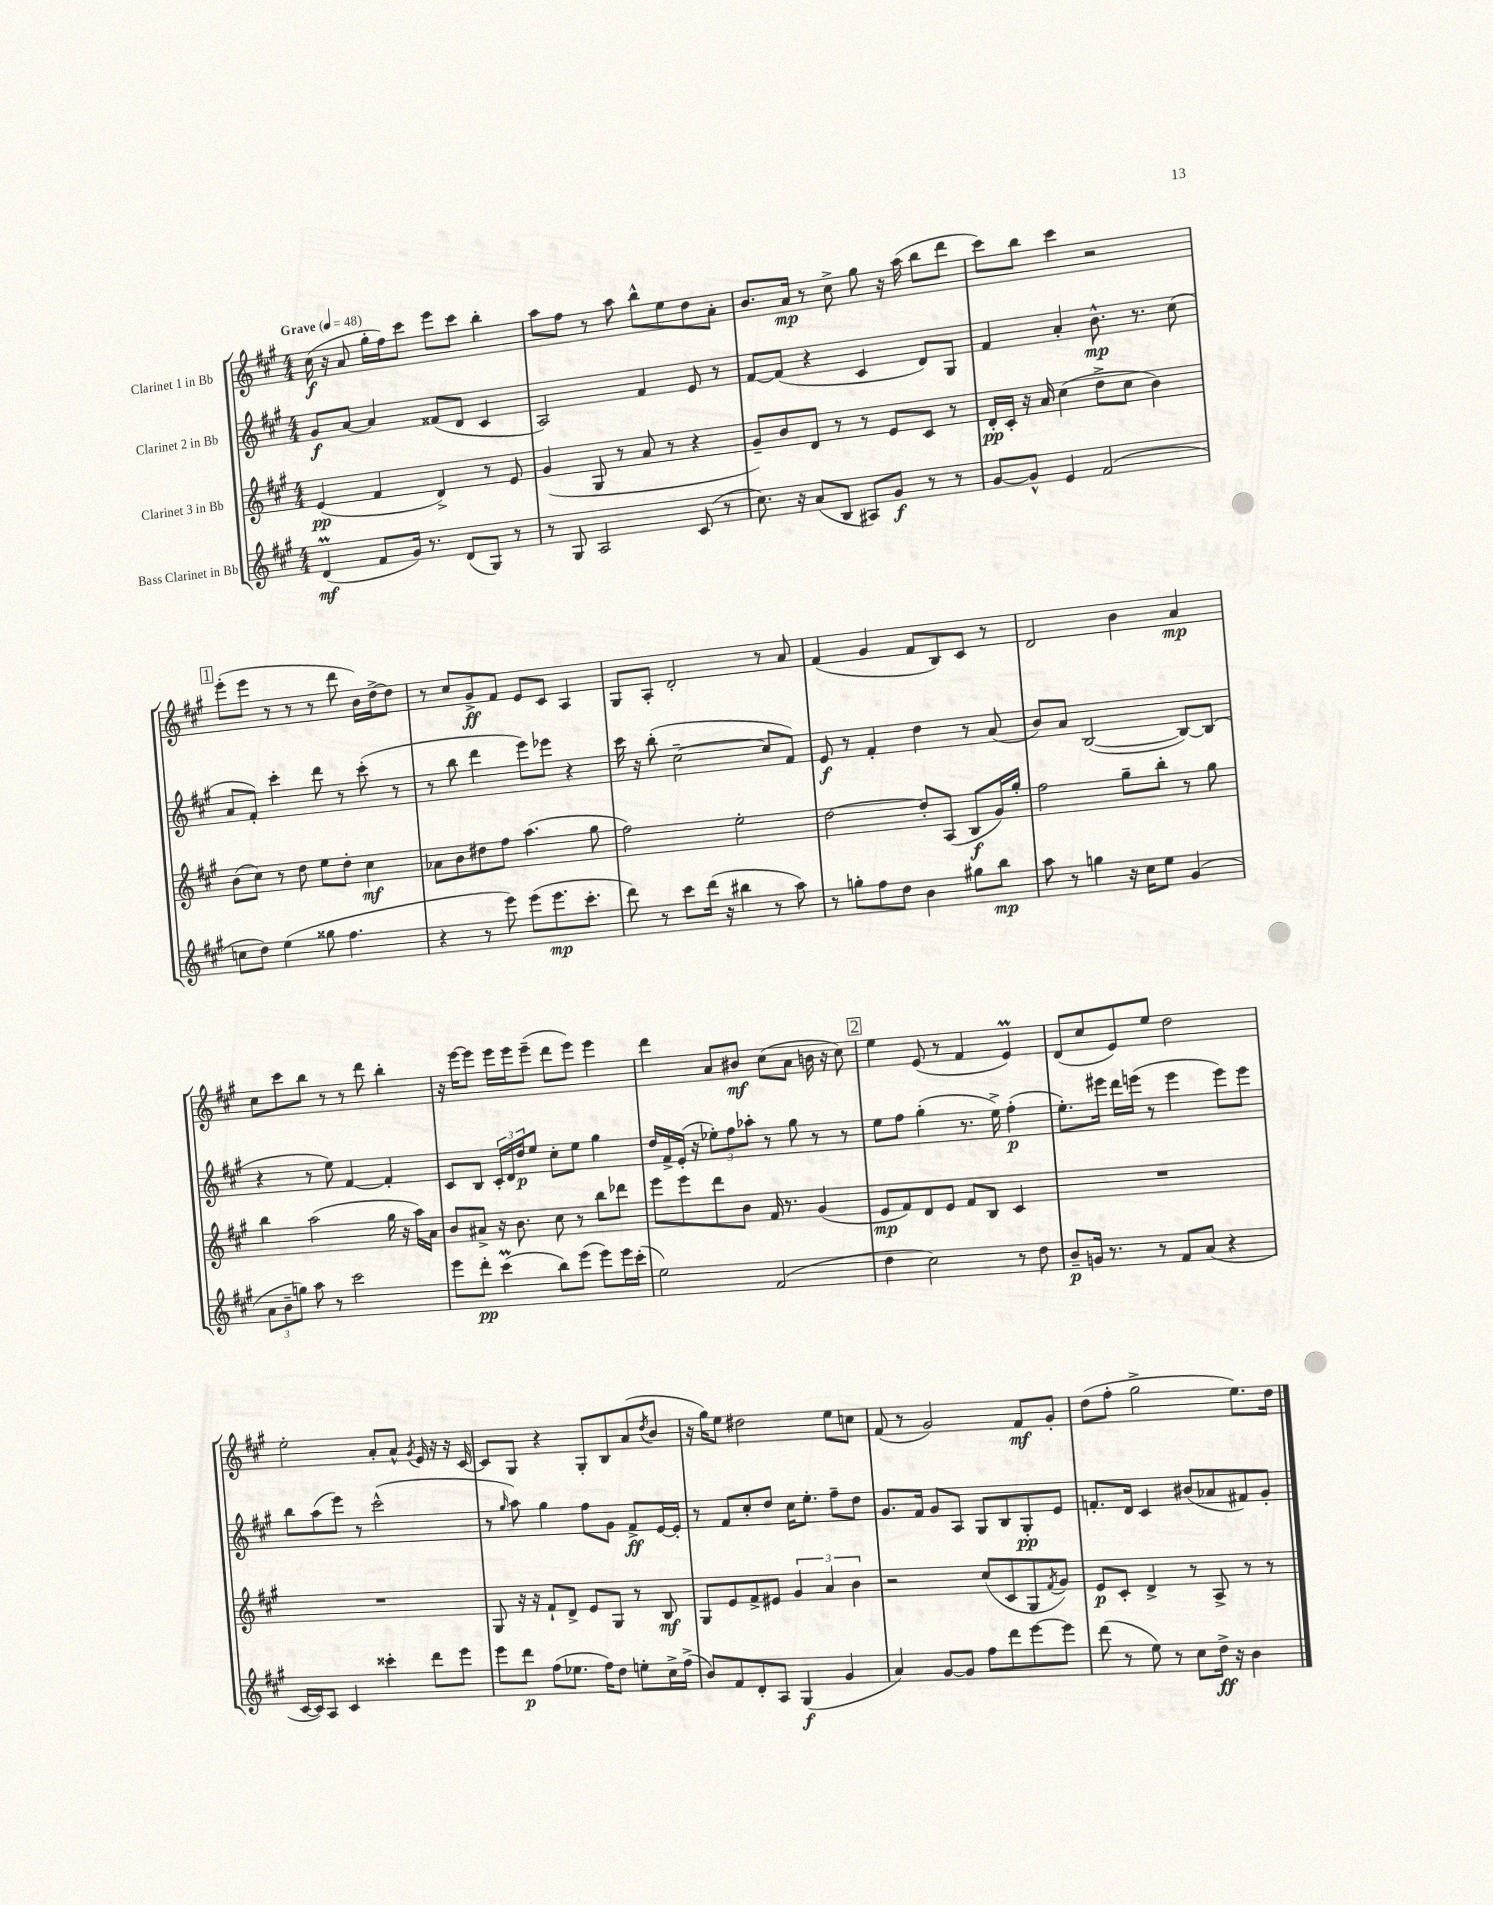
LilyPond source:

<<
\new StaffGroup <<
\new Staff = "s0" \with { instrumentName = "Clarinet 1 in Bb" } {
    \clef treble \key a \major \numericTimeSignature \time 4/4 \tempo "Grave" 4 = 48
    cis''16\f( r16 a'8 gis''16-. fis''16) cis'''8 e'''8 cis'''8 b''4-. |
    a''8 fis''8 r8 a''8 b''8-^ e''8 d''8 a'8-. |
    b'8. a'16\mp r8 cis''8-> gis''8 r16 a''16( b''8 d'''8 |
    cis'''8) b''8 cis'''4 r2 |
    \mark \markup { \box "1" } e'''8-.( e'''8 r8 r8 r8 d'''8 b'16) d''16~-> d''8 |
    r8 cis''8 gis'8->\ff fis'8 e'8 cis'8 a4 |
    gis8 a8-. d'2-. r8 a'8 |
    fis'4( gis'4 fis'8 b8) cis'8 r8 |
    d'2 b'4 a'4\mp |
    cis''8 cis'''8 b''8 r8 r8 d'''8 b''4-. |
    r16 e'''16~ e'''8 e'''16 e'''16 e'''8--( d'''8 e'''8) e'''4 |
    d'''4 a'8 bis'8\mf cis''8( a'8 b'16 r16 cis''8) |
    \mark \markup { \box "2" } e''4 e'8( r8 fis'4 e'4\prall) |
    d'8( cis''8 e'8) e''8 d''2 |
    e''2-. a'8-. a'8-^ \acciaccatura { gis'8 } e'16 r16 r16 cis'16~ |
    cis'8 gis8 r4 gis8-. b8 a'8( \acciaccatura { d''8 } b'8 |
    r16 gis''16) e''8 dis''2 e''8 c''8 |
    fis'8( r8 gis'2) fis'8\mf gis'8-. |
    d''8( fis''8-. gis''2-> e''8.) d''16 \bar "|." |
}
\new Staff = "s1" \with { instrumentName = "Clarinet 2 in Bb" } {
    \clef treble \key a \major \numericTimeSignature \time 4/4
    gis'8\f a'8~ a'4 fisis'8( d'8 cis'4 |
    a2) fis'4 e'8 r8 |
    fis'8~ fis'8( r4 cis'4 d'8) gis8 |
    fis'4 a'4-. b'8.-^\mp r8. cis''8( |
    \mark \markup { \box "1" } a'8 fis'8-.) cis'''4-. d'''8 r8 cis'''8-.( r8 |
    r8 b''8 d'''4 e'''8) ees'''8 r4 |
    cis'''16 r16 b''8-.( cis''2~-- cis''8 fis'8) |
    e'8\f r8 fis'4-. d''4 r8 a'8( |
    b'8) a'8 b2~( b8~) b8( |
    r4 r8 e''8) fis'4~ fis'4-. |
    cis'8 b8 \tuplet 3/2 { cis'16-. d'16 d''16\p } e''8 cis''8-. e''8 gis''4 |
    d''16 fis'16-> e'16-.( r16 \tuplet 3/2 { ees''8-.) fis''8 aes''8-. } r8 gis''8 r8 r8 |
    \mark \markup { \box "2" } e''8 fis''8 gis''4-.( r8. e''16->) fis''4-.\p( |
    e''8.-.) eis'''16 d'''16 e'''16( r8 e'''4 e'''8) e'''8 |
    b''8 a''8( e'''8) r8 cis'''2-^( |
    r8 \grace { gis''16 } a''8) gis''4 fis''8 gis'8 fis'8->\ff e'16~ e'16-. |
    r8 fis'8 cis''8-. d''8 cis''16 e''8.-. fis''8-- d''8 |
    gis'8. fis'16 gis'8 a8 gis8 b8 gis8-.\pp e'8 |
    f'8.-. d'16 cis'4 bis'8( aes'8 fis'8) gis'8-. \bar "|." |
}
\new Staff = "s2" \with { instrumentName = "Clarinet 3 in Bb" } {
    \clef treble \key a \major \numericTimeSignature \time 4/4
    e'4\pp( fis'4 d'4->) r8 e'8 |
    gis'4( gis8 r8 a'8 r8 r4 |
    gis'8--) b'8 d'8 r8 r8 e'8 cis'8 r8 |
    d'16-.\pp cis'16-. r16 a'16 cis''4( d''8-> cis''8 b'4) |
    \mark \markup { \box "1" } b'8( cis''8) r8 d''8 e''8 d''8-. cis''4\mf |
    aes'8 b'8 dis''8 fis''8 a''4.( gis''8 |
    fis''2) e''2-. |
    d''2~ d''8-. a8( b8\f gis'16) gis''16-. |
    fis''2 gis''8-- b''8-. r8 gis''8 |
    b''4 a''2( gis''16 r16 a''16) a'16 |
    b'8 ais'8-> r16 b'8. cis''8 r8 b''8 des'''8 |
    e'''8 e'''8 d'''8 b'8 fis'16 r8. gis'4( |
    \mark \markup { \box "2" } e'8\mp fis'8) d'8 e'8 fis'8 b8 cis'4 |
    R1 |
    R1 |
    gis8 r16 r16 fis'8-! d'8-> e'8 gis8 r8 b8\mf |
    gis8 e'8 fis'8-> eis'8 \tuplet 3/2 { gis'4 a'4 b'4 } |
    r2 cis''8( cis'8 gis8 \acciaccatura { fis'8 } gis'8) |
    e'8\p cis'8-. d'4-> r8 a8-> r8 r8 \bar "|." |
}
\new Staff = "s3" \with { instrumentName = "Bass Clarinet in Bb" } {
    \clef treble \key a \major \numericTimeSignature \time 4/4
    d'4\prall\mf( fis'8 gis'16) r8. d'8( gis8) r8 |
    r8 gis8 a2 cis'8( r8 |
    cis''8.) r16 a'8( b8 ais8) gis'8\f r8 r8 |
    gis'8~ gis'8-^ e'4 fis'2( |
    \mark \markup { \box "1" } c''8 d''8) e''4( gisis''8 fis''4. |
    r4 r8 e'''8) e'''8( e'''8.\mp cis'''8.-. |
    d'''8) r8 cis'''8 d'''16( r16 bis''4 r8 a''8) |
    r8 g''8-. fis''8 d''8 b'4 gis''8 b''8\mp |
    a''8 r8 g''4 r16 cis''16 e''8 gis'4( |
    \tuplet 3/2 { a'8 b'8-- g''8) } a''8 r8 cis'''2 |
    e'''8 d'''8-.\pp cis'''4\prall( b''8) e'''8( e'''8) e'''16 cis'''16-.( |
    e''2) fis'2( |
    \mark \markup { \box "2" } d''4 cis''2) r8 d''8 |
    b'8--\p g'16 r8. r8 fis'8 a'8( r4 |
    cis'16~ cis'16) a8 cis'4 cisis'''4-. d'''8 e'''8 |
    e'''8 d'''8\p fis''8( ees''8. fis''16) d''8 e''8-. cis''16-> fis''16->( |
    b'8) fis'8 d'8-. a8 gis4\f( gis'4 |
    a'4) gis'8~ gis'8 fis''8 d'''8 e'''8~ e'''8 |
    d'''8( r8 e''8) r8 cis''8 d''16->\ff r16 b'4 \bar "|." |
}
>>
>>
\layout { \context { \Score \remove "Bar_number_engraver" } }
